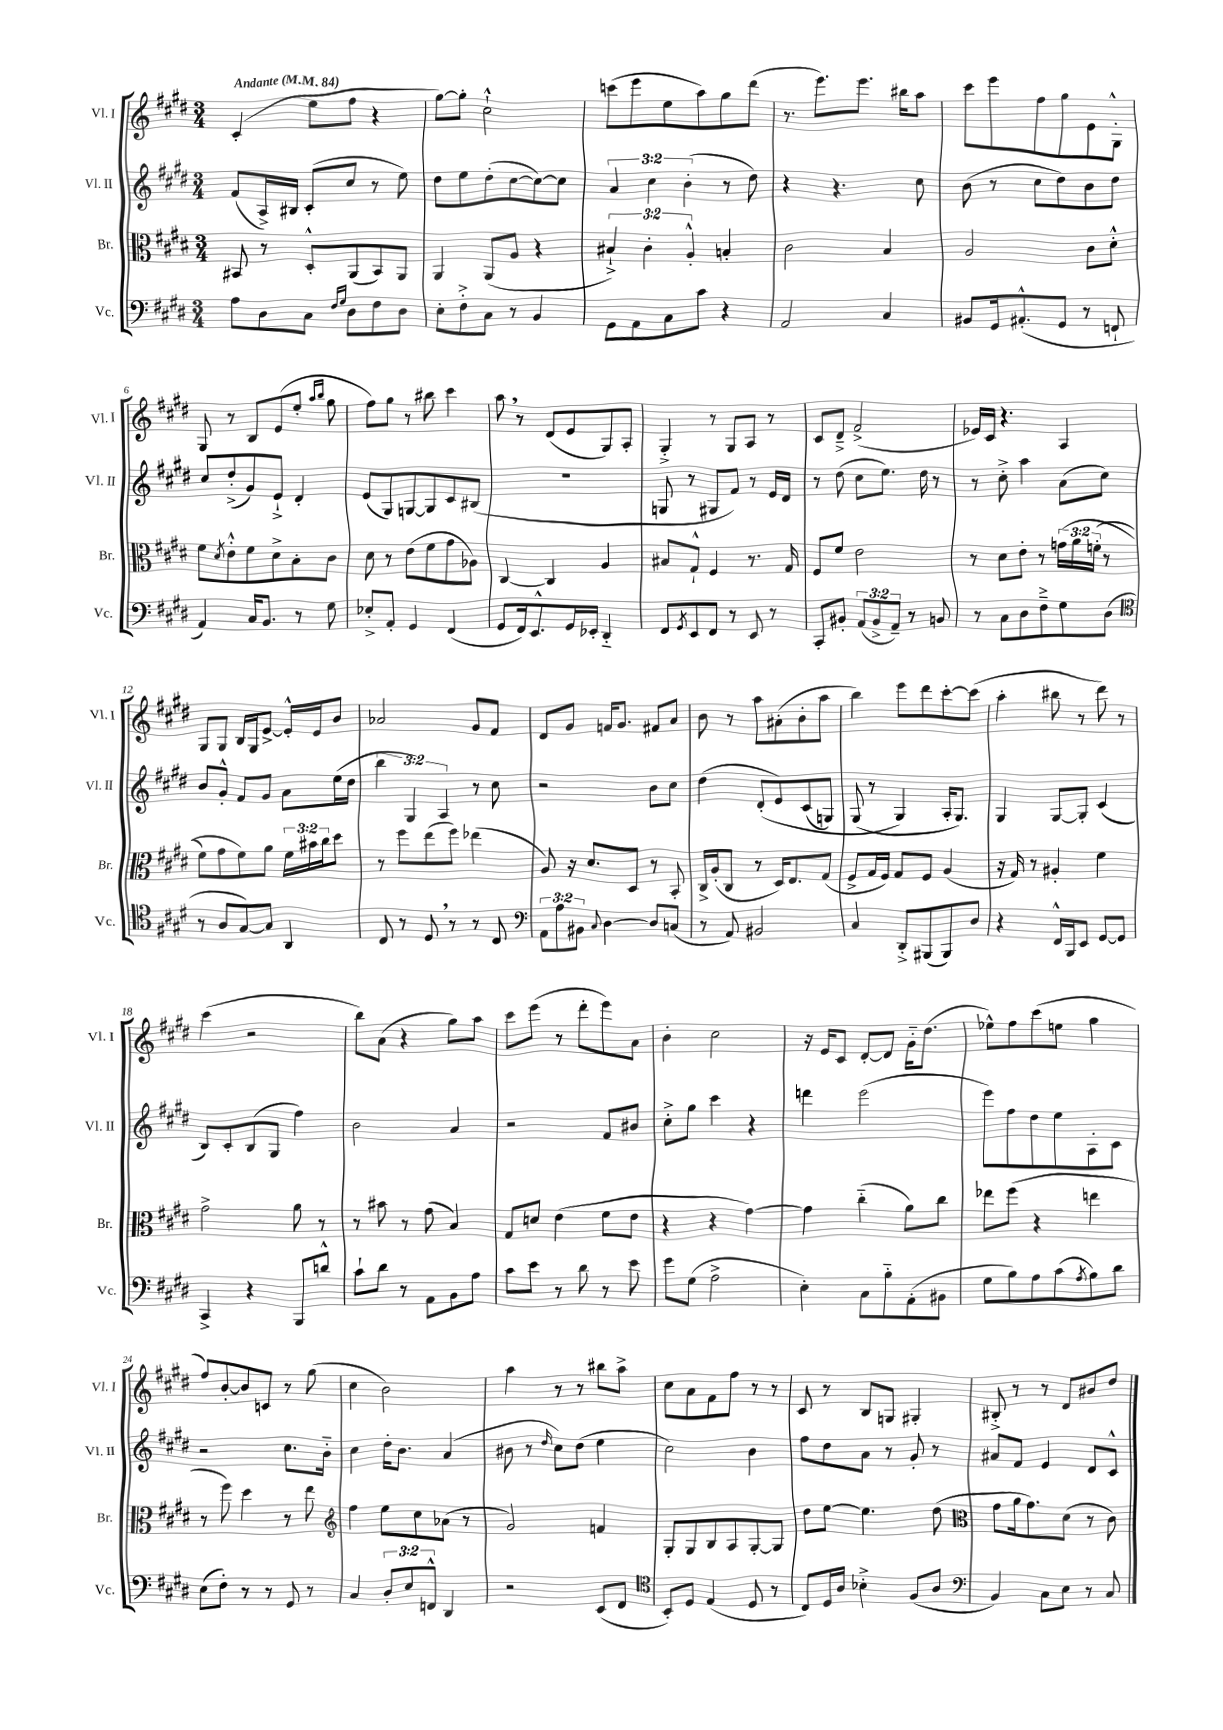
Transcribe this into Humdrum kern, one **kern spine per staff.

**kern	**kern	**kern	**kern
*staff4	*staff3	*staff2	*staff1
*clefF4	*clefC3	*clefG2	*clefG2
*k[f#c#g#d#]	*k[f#c#g#d#]	*k[f#c#g#d#]	*k[f#c#g#d#]
*M3/4	*M3/4	*M3/4	*M3/4
*MM84	*MM84	*MM84	*MM84
8A	8BB#	(8f#	(4c#'
8D#	8r	16A^)	.
.	.	16B#	.
8C#	8D#'^^	(8c#'	8ee
16qqF#	.	.	.
16qqG#	.	.	.
8D#	(8AA	8cc#	8ff#
8F#	8BB#)	8r	4r
8D#	8AA	8ee)	.
=	=	=	=
8E'	4AA	8dd#	[8gg#)
8F#'^	.	8ee	8gg#']
8C#	(8AA	(8dd#'	2cc#`^^
8r	8A	[8cc#	.
4BB	4r	8cc#_)	.
.	.	8cc#]	.
=	=	=	=
8GG#	6B#`^)	6a	(8ccc
8AA	.	.	8eee
.	6c#'	6cc#	.
8C#	.	.	8ee
.	6A'^^	(6b'	.
8c#	.	.	8aa)
4r	4B'	8r	8gg#
.	.	8dd#)	(8ddd#
=	=	=	=
2AA	2c#	4r	8.r
.	.	.	8.eee)
.	.	4.r	.
.	.	.	8.eee
4C#	4B	.	.
.	.	.	16bb#
.	.	8cc#	8aa
=	=	=	=
8BB#	2A	(8b	8ccc#
16GG#	.	8r	8eee
(8.AA#'^^	.	.	.
.	.	8cc#	8ff#
8GG#	.	8dd#)	8gg#
8r	8c#	8b	8e
8FF`	8d#'^^	8dd#	8G#'^^
=	=	=	=
4AA)	8f#	8cc#	8G#
.	8qd#	.	.
.	8e'^^	(8dd#'^	8r
16C#	8f#	8g#)	8B
8.BB	.	.	.
.	8d#^	8e`^	(8e
8r	8B'	4d#'	8ee'
.	.	.	16qqaa
.	.	.	16qqbb
8G#	8c#	.	8gg#
=	=	=	=
8E-'^	8d#	(8e	8ff#)
8AA'	8r	8G#)	8gg#
4GG#	(8e	[8G	8r
.	8f#	8G]	8bb#
(4FF#	8g#	8c#	4ccc#
.	8A-)	(8B#	.
=	=	=	=
8GG#	[4C#	2.r	8aa
16FF#)	.	.	8r
8.EE^^	.	.	.
.	4C#]	.	(8d#
16GG#	.	.	8e
16EE-'	.	.	.
4DD#'~	4A	.	8G#)
.	.	.	8A'
=	=	=	=
8FF#	8B#	8G	4G#'^
8qGG#	.	.	.
8EE	8G#`^^	8r	.
8FF#	4F#	8G#	8r
8r	.	8f#)	8G#
8EE	8.r	8r	8A
8r	.	16e	8r
.	16G#	16d#	.
=	=	=	=
8CC#'	8F#	8r	8c#
8BB#'	8f#	(8dd#	8d#~^
(12AA	2e	8cc#	(2f#^
12BB#^	.	.	.
.	.	8.ee)	.
12AA~)	.	.	.
8r	.	.	.
.	.	16dd#	.
8BB	.	8r	.
=	=	=	=
8r	8r	8r	16e-)
.	.	.	16c#
8C#	8d#	8cc#'^	4.r
8D#	8e'	4aa	.
8F#~^	8r	.	.
8G#	&(24g	(8a	4A
.	24a	.	.
.	(24f'	.	.
(8D#	8r	8cc#)	.
=	=	=	=
*clefC4	*	*	*
8r	8f#)	8b	8G#
8A	8g#	8g#'^^	8G#
[8G#)	8f#&)	8f#	16B
.	.	.	16G#
8G#]	8a	8g#	[8e^
4AA	24f#	8a	16e'^^]
.	24b#	.	.
.	.	.	16e
.	24cc#	.	.
.	8dd#	(16ee	8b
.	.	16dd#	.
=	=	=	=
8C#	8r	6bb	2a-
8r	8ff#	.	.
.	.	6G#)	.
8D#	(8ee	.	.
.	.	6A	.
8r	8ff#)	.	.
8r	(4ee-	8r	8g#
8C#	.	8cc#	8f#
=	=	=	=
*clefF4	*	*	*
12AA	8A)	2r	8d#
12A	.	.	.
.	16r	.	8g#
12BB#	.	.	.
.	8.d#	.	.
8qqC#	.	.	.
[4D#	.	.	16f
.	.	.	8.g#
.	8D#	.	.
8D#]	8r	8b	8f#
(8C	8BB'	8cc#	8a
=	=	=	=
8r	16C#^	(4dd#	8b
.	(16A'	.	.
8AA)	8C#	.	8r
2BB#	8r	&(8d#'	8aa
.	16D#)	8e)	(8a#'
.	8.E	.	.
.	.	(8c#	8b'
.	(8G#	8G)	8aa
=	=	=	=
4C#	8F#^	(8G#	4bb)
.	16G#	8r	.
.	16F#)	.	.
8DD#'^	8G#	4G#&)	8eee
(8BBB#	8F#	.	8ddd#
8BBB#)	(4A	16A'	[8ccc#'
.	.	8.G#)	.
8D#	.	.	(8ccc#]
=	=	=	=
4r	16r	4G#	4aa'
.	16G#)	.	.
.	8r	.	.
16FF#^^	4A#'	[8G#	8bb#
16BBB	.	.	.
8EE	.	8G#']	8r
[8GG#	4f#	(4c#	8ddd#)
8GG#]	.	.	8r
=	=	=	=
4CC#^	2g#^	8B)	(4ccc#
.	.	8c#'	.
4r	.	(8B	2r
.	.	8G#	.
8BBB	8a	4ff#)	.
8d^^	8r	.	.
=	=	=	=
8c#`	8r	2b	8bb)
8d#	8b#	.	(8a
8r	8r	.	4r
8AA	(8g#	.	.
8BB	4B)	4a	8gg#)
8A	.	.	8aa
=	=	=	=
8c#	8G#	2r	8ccc#
8e	8d	.	(8eee
8r	(4e	.	8r
8d#	.	.	8ddd#'
8r	8f#	8f#	8eee)
8e	8e	8b#	8a
=	=	=	=
8g#	4r	8cc#'^	4b'
(8G#	.	8gg#	.
2A^	4r	4ccc#	2cc#
.	[4g#)	4r	.
=	=	=	=
4E')	4g#]	4ddd	16r
.	.	.	16e
.	.	.	8c#
8C#	(4cc#'~	(2eee	[8d#'
8B'~	.	.	8d#]
(8AA'	8a)	.	16g#'~
.	.	.	(8.dd#
8BB#	8cc#	.	.
=	=	=	=
8G#	8ee-	8eee)	8ee-^^)
8B)	(8ff#	8ff#	8ff#
8A	4r	8dd#	(8ccc#
(8c#	.	8ee	8ee
8qA	.	.	.
8B)	4ee	8A'	4gg#
8d#	.	8c#	.
=	=	=	=
(8E	8r	2r	8ff#)
8F#')	8ff#)	.	[8b'
8r	4dd#	.	8b]
8r	.	.	8c
8GG#	8r	8.cc#	8r
8r	8ee	.	(8gg#
.	.	16b'~	.
=	=	=	=
*	*clefG2	*	*
4C#	4ff#	4cc#	4cc#
12D#'	8ee	16dd#'	2b)
.	.	8.b	.
12E	.	.	.
.	8cc#	.	.
12FF^^	.	.	.
4DD#	(8a-	(4a	.
.	8r	.	.
=	=	=	=
2r	2g#)	8b#	4aa
.	.	8r	.
.	.	16qqdd#	.
.	.	8cc#)	8r
.	.	(8dd#	8r
(8EE	4f	4ee	8bb#
8FF#	.	.	8aa^
=	=	=	=
*clefC4	*	*	*
8BB')	8G#'	2cc#)	8cc#
8D#	8G#	.	8a
(4E	8B	.	8f#
.	8A	.	8ff#
8D#	[8G#'	4b	8r
8r	8G#]	.	8r
=	=	=	=
8C#)	8dd#	8ff#	8c#
16D#	[8ee	8dd#	8r
16A	.	.	.
4B-'^	4.ee]	8a	8B
.	.	8r	8G
(8F#	.	8g#'	4G#'
8A	(8dd#	8r	.
=	=	=	=
*clefF4	*clefC3	*	*
4BB)	8g#	8a#	8B#'^
.	16a	8f#	8r
.	8.g#)	.	.
8C#	.	4e	8r
8E	(8d#	.	8d#
8r	8r	8d#	8b#
8C#	8c#)	8c#^^	8dd#
==	==	==	==
*-	*-	*-	*-
